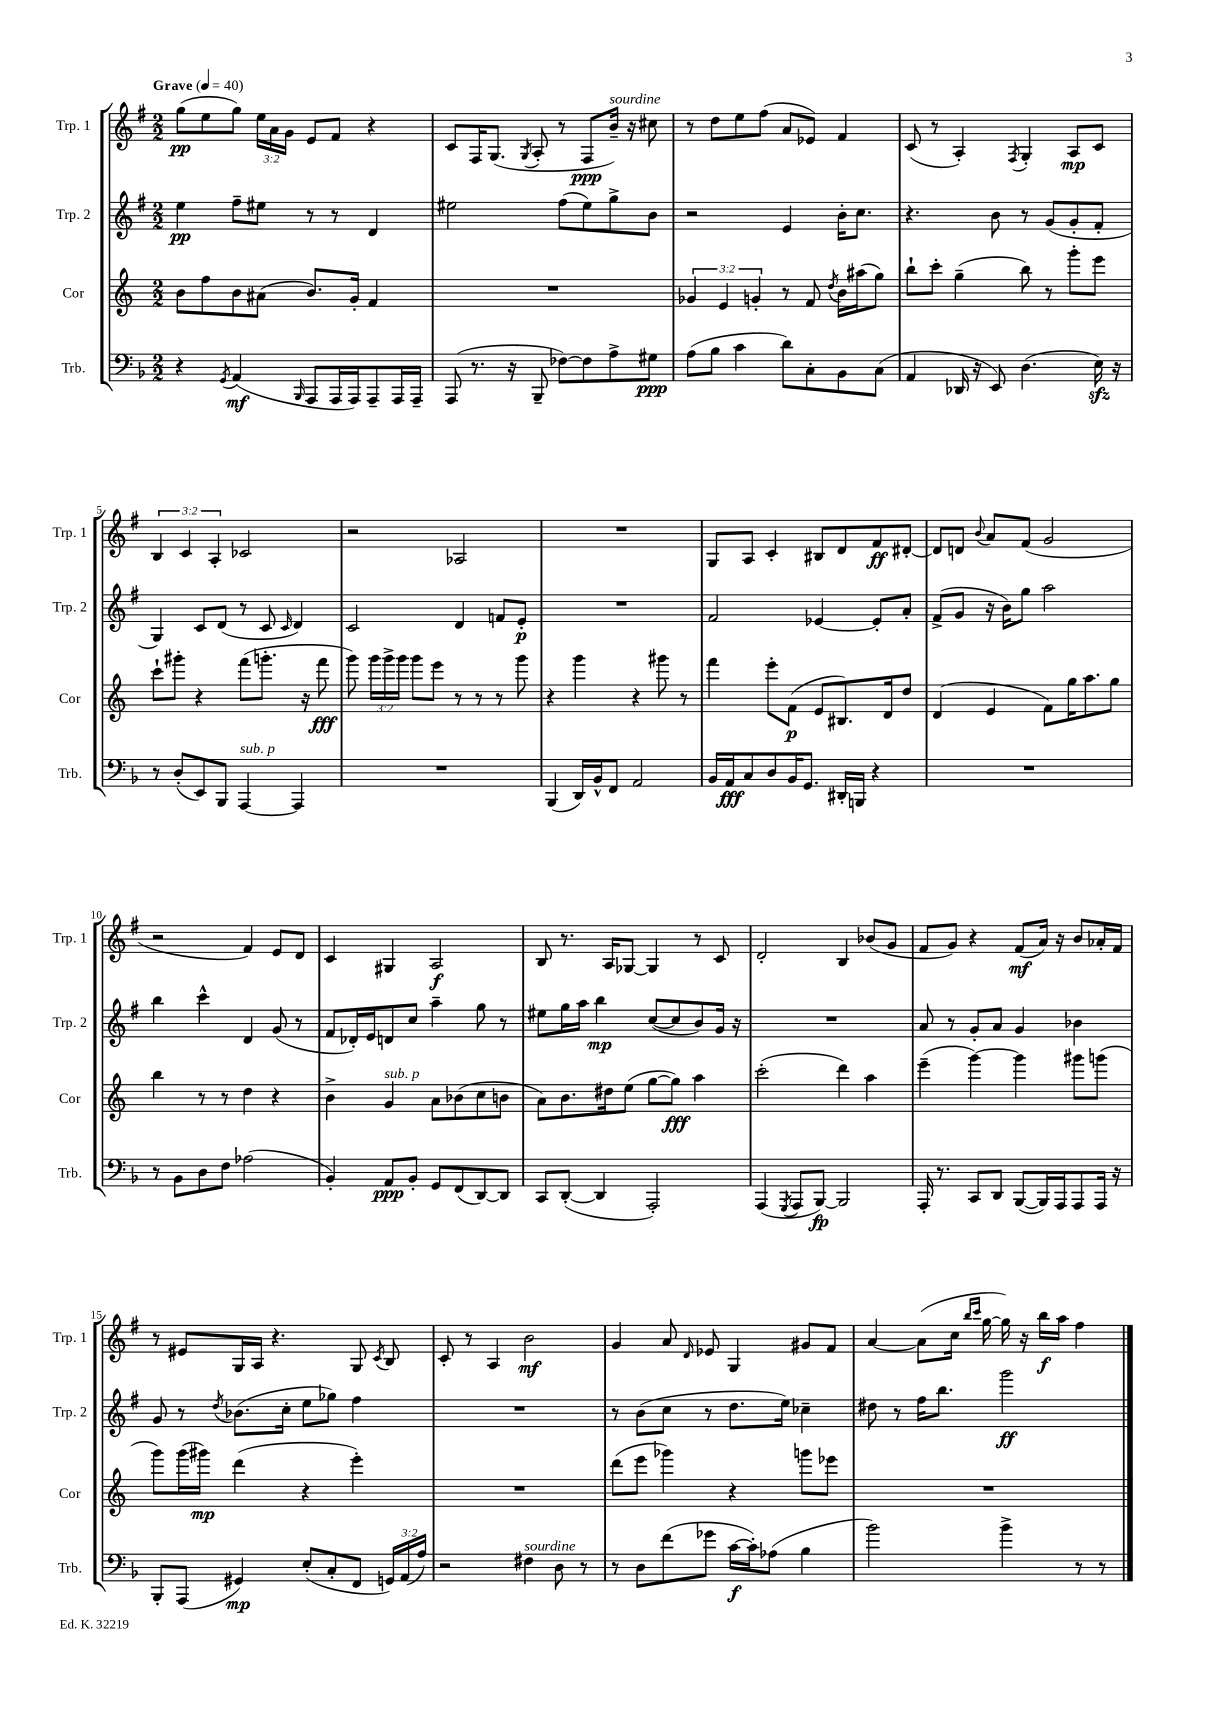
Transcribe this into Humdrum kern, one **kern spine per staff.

**kern	**dynam	**kern	**dynam	**kern	**dynam	**kern	**dynam
*part4	*part4	*part3	*part3	*part2	*part2	*part1	*part1
*staff4	*staff4	*staff3	*staff3	*staff2	*staff2	*staff1	*staff1
*I"Trb.	*	*I"Cor	*	*I"Trp. 2	*	*I"Trp. 1	*
*I'Trb.	*	*I'Cor	*	*I'Trp. 2	*	*I'Trp. 1	*
*clefF4	*	*clefG2	*	*clefG2	*	*clefG2	*
*k[b-]	*	*k[]	*	*k[f#]	*	*k[f#]	*
*M2/2	*	*M2/2	*	*M2/2	*	*M2/2	*
*MM40	*	*MM40	*	*MM40	*	*MM40	*
=1	=1	=1	=1	=1	=1	=1	=1
!	!	!	!	!	!	!LO:TX:a:B:t=Grave	!
4r	.	8b\L	.	4ee\	pp	(8gg\L	pp
.	.	8ff\	.	.	.	8ee\	.
8qGG/	.	.	.	.	.	.	.
(4AA/	mf	8b\	.	8ff#~\L	.	8gg\J)	.
.	.	(8a#X\J	.	8ee#X\J	.	24ee\LL	.
.	.	.	.	.	.	24a\	.
.	.	.	.	.	.	24g\JJ	.
16qqBBB-/	.	.	.	.	.	.	.
8AAA/L	.	8.b/L)	.	8r	.	8e/L	.
16AAA/L	.	.	.	8r	.	8f#/J	.
16AAA/J)	.	16g'/Jk	.	.	.	.	.
8AAA~/	.	4f/	.	4d/	.	4r	.
16AAA/L	.	.	.	.	.	.	.
16AAA~/JJ	.	.	.	.	.	.	.
=2	=2	=2	=2	=2	=2	=2	=2
(8AAA/	.	1r	.	2ee#X\	.	8c/L	.
8.r	.	.	.	.	.	16F#/K	.
.	.	.	.	.	.	(8.G/J	.
16r	.	.	.	.	.	.	.
.	.	.	.	.	.	8qG/	.
8BBB-~/	.	.	.	.	.	8A'/	.
[8F-X\L)	.	.	.	(8ff#\L	.	8r	.
8F-\]	.	.	.	8ee#\)	.	8F#/L	ppp
!	!	!	!	!	!	!LO:TX:a:i:t=sourdine	!
8A^\	.	.	.	8gg^\	.	16b~/Jk)	.
.	.	.	.	.	.	16r	.
8G#X\J	ppp	.	.	8b\J	.	8cc#X\	.
=3	=3	=3	=3	=3	=3	=3	=3
(8A\L	.	6g-X/	.	2r	.	8r	.
8B-\J	.	.	.	.	.	8dd\L	.
.	.	6e/	.	.	.	.	.
4c\	.	.	.	.	.	8ee\	.
.	.	6gn'/	.	.	.	.	.
.	.	.	.	.	.	(8ff#\J	.
8d\L)	.	8r	.	4e/	.	8a/L	.
8C'\	.	8f/	.	.	.	8e-X/J)	.
.	.	8qdd/	.	.	.	.	.
8BB-\	.	16b\LL	.	16b'\KL	.	4f#/	.
.	.	(16aa#X\J	.	8.cc\J	.	.	.
(8C\J	.	8gg\J)	.	.	.	.	.
=4	=4	=4	=4	=4	=4	=4	=4
4AA/	.	8bb`\L	.	4.r	.	(8c/	.
.	.	8ccc'\J	.	.	.	8r	.
16DD-X/	.	(4gg~\	.	.	.	4A'/)	.
16r	.	.	.	.	.	.	.
8EE/)	.	.	.	8b\	.	.	.
.	.	.	.	.	.	8qF#/	.
(4.D\	.	8bb\)	.	8r	.	4G'/	.
.	.	8r	.	(8g/L	.	.	.
.	.	8ggg'\L	.	8g'/	.	8A/L	mp
16Ezz\)	.	8eee\J	.	8f#'/J	.	8c/J	.
16r	.	.	.	.	.	.	.
!!LO:LB:g=z
=5	=5	=5	=5	=5	=5	=5	=5
8r	.	8ccc`\L	.	4G/)	.	6B/	.
(8D'/L	.	8ggg#X'\J	.	.	.	.	.
.	.	.	.	.	.	6c/	.
8EE/)	.	4r	.	8c/L	.	.	.
.	.	.	.	.	.	6A'/	.
8BBB-/J	.	.	.	(8d/J	.	.	.
!LO:TX:a:i:t=sub. p	!	!	!	!	!	!	!
[4AAA/	.	(8fff\L	.	8r	.	2c-X/	.
.	.	8.gggn'\J	.	8c/	.	.	.
.	.	.	.	16qqc/	.	.	.
4AAA/]	.	.	.	4d/)	.	.	.
.	.	16r	.	.	.	.	.
.	.	8fff\	fff	.	.	.	.
=6	=6	=6	=6	=6	=6	=6	=6
1r	.	8ggg\)	.	2c/	.	2r	.
.	.	24ggg\LL	.	.	.	.	.
.	.	24ggg^\	.	.	.	.	.
.	.	24ggg\JJ	.	.	.	.	.
.	.	8ggg\L	.	.	.	.	.
.	.	8eee\J	.	.	.	.	.
.	.	8r	.	4d/	.	2A-X/	.
.	.	8r	.	.	.	.	.
.	.	8r	.	8fn/L	.	.	.
.	.	8ggg\	.	8e'/J	p	.	.
=7	=7	=7	=7	=7	=7	=7	=7
(4BBB-/	.	4r	.	1r	.	1r	.
16DD/LL)	.	4ggg\	.	.	.	.	.
16BB-^^/J	.	.	.	.	.	.	.
8FF/J	.	.	.	.	.	.	.
2AA/	.	4r	.	.	.	.	.
.	.	8ggg#X\	.	.	.	.	.
.	.	8r	.	.	.	.	.
=8	=8	=8	=8	=8	=8	=8	=8
16BB-/LL	.	4fff\	.	2f#/	.	8G/L	.
16AA/J	fff	.	.	.	.	.	.
8C/	.	.	.	.	.	8A/J	.
8D/	.	8eee'\L	.	.	.	4c'/	.
16BB-/K	.	(8f\J	p	.	.	.	.
8.GG/J	.	.	.	.	.	.	.
.	.	8e/L	.	[4e-X/	.	8B#X/L	.
16DD#X'/LL	.	8.B#X/)	.	.	.	8d/	.
16BBBn/JJ	.	.	.	.	.	.	.
4r	.	.	.	8e-'/L]	.	8f#/	ff
.	.	16d/k	.	.	.	.	.
.	.	8dd/J	.	8a'/J	.	[8d#X'/J	.
=9	=9	=9	=9	=9	=9	=9	=9
1r	.	(4d/	.	(8f#^/L	.	8d#/L]	.
.	.	.	.	8g/J	.	8dn/J	.
.	.	.	.	.	.	8qqb/	.
.	.	4e/	.	16r	.	8a/L	.
.	.	.	.	16b\KL)	.	.	.
.	.	.	.	8gg\J	.	(8f#/J	.
.	.	8f\L)	.	2aa\	.	2g/	.
.	.	16gg\K	.	.	.	.	.
.	.	8.aa\	.	.	.	.	.
.	.	8gg\J	.	.	.	.	.
!!LO:LB:g=z
=10	=10	=10	=10	=10	=10	=10	=10
8r	.	4bb\	.	4bb\	.	2r	.
8BB-\L	.	.	.	.	.	.	.
8D\	.	8r	.	4ccc^^\	.	.	.
8F\J	.	8r	.	.	.	.	.
(2A-X\	.	4dd\	.	4d/	.	4f#/)	.
.	.	4r	.	(8g/	.	8e/L	.
.	.	.	.	8r	.	8d/J	.
=11	=11	=11	=11	=11	=11	=11	=11
4BB-'/)	.	4b^\	.	8f#/L	.	4c/	.
.	.	.	.	16d-X'/L)	.	.	.
.	.	.	.	16e/J	.	.	.
!	!	!LO:TX:a:i:t=sub. p	!	!	!	!	!
8AA/L	ppp	4g/	.	8dn/	.	4G#X/	.
8BB-'/J	.	.	.	8cc/J	.	.	.
8GG/L	.	8a\L	.	4aa~\	.	2A/	f
(8FF/	.	(8b-X\	.	.	.	.	.
[8DD/)	.	8cc\	.	8gg\	.	.	.
8DD/J]	.	8bn\J	.	8r	.	.	.
=12	=12	=12	=12	=12	=12	=12	=12
8CC/L	.	8a\L)	.	8ee#X\L	.	8B/	.
([8DD'/J	.	8.b\	.	16gg\L	.	8.r	.
.	.	.	.	16aa\JJ	.	.	.
4DD/]	.	.	.	4bb\	mp	.	.
.	.	16dd#X\k	.	.	.	16A/KL	.
.	.	(8ee\J	.	.	.	[8G-X/J	.
2AAA'/)	.	[8gg\L	.	([8cc/L	.	4G-/]	.
.	.	8gg\J])	fff	8cc/]	.	.	.
.	.	4aa\	.	8b/)	.	8r	.
.	.	.	.	16g/Jk	.	8c/	.
.	.	.	.	16r	.	.	.
=13	=13	=13	=13	=13	=13	=13	=13
(4AAA/	.	(2ccc'\	.	1r	.	2d'/	.
8qGGG/	.	.	.	.	.	.	.
8AAA/L	.	.	.	.	.	.	.
[8BBB-/J)	fp	.	.	.	.	.	.
2BBB-/]	.	4ddd\)	.	.	.	4B/	.
.	.	4aa\	.	.	.	(8b-X/L	.
.	.	.	.	.	.	8g/J	.
=14	=14	=14	=14	=14	=14	=14	=14
16AAA'/	.	(4eee~\	.	8a/	.	8f#/L	.
8.r	.	.	.	.	.	.	.
.	.	.	.	8r	.	8g/J)	.
8CC/L	.	[4ggg\)	.	8g'/L	.	4r	.
8DD/J	.	.	.	8a/J	.	.	.
([8BBB-/L	.	4ggg\]	.	4g/	.	(8f#/L	mf
16BBB-/L])	.	.	.	.	.	16a/Jk)	.
16AAA/J	.	.	.	.	.	16r	.
8AAA/	.	8ggg#X\L	.	4b-X\	.	8b/L	.
16AAA/Jk	.	(8gggn\J	.	.	.	16a-X'/L	.
16r	.	.	.	.	.	16f#/JJ	.
!!LO:LB:g=z
=15	=15	=15	=15	=15	=15	=15	=15
8BBB-'/L	.	8ggg\L)	.	8g/	.	8r	.
(8AAA/J	.	(16ggg\L	.	8r	.	8e#X/L	.
.	.	16ggg#X\JJ)	mp	.	.	.	.
.	.	.	.	8qdd/	.	.	.
4GG#X/)	mp	(4ddd\	.	(8.b-X\L	.	16G/L	.
.	.	.	.	.	.	16A/JJ	.
.	.	.	.	.	.	4.r	.
.	.	.	.	16cc'\Jk	.	.	.
(8E'/L	.	4r	.	8ee\L	.	.	.
8C'/	.	.	.	8gg-X\J)	.	.	.
8FF/J	.	4eee'\)	.	4ff#\	.	8G/	.
.	.	.	.	.	.	8qc/	.
24GGn/LL)	.	.	.	.	.	8B/	.
(24AA/	.	.	.	.	.	.	.
24A/JJ)	.	.	.	.	.	.	.
=16	=16	=16	=16	=16	=16	=16	=16
2r	.	1r	.	1r	.	8c'/	.
.	.	.	.	.	.	8r	.
.	.	.	.	.	.	4A/	.
!LO:TX:a:i:t=sourdine	!	!	!	!	!	!	!
4F#X\	.	.	.	.	.	2b\	mf
8D\	.	.	.	.	.	.	.
8r	.	.	.	.	.	.	.
=17	=17	=17	=17	=17	=17	=17	=17
8r	.	(8ddd\L	.	8r	.	4g/	.
8D\L	.	8eee\J	.	(8b\L	.	.	.
(8f\	.	4ggg-X\)	.	8cc\J	.	8a/	.
.	.	.	.	.	.	16qqd/	.
8g-X\J	.	.	.	8r	.	8e-X/	.
[16c\LL	f	4r	.	8.dd\L	.	4G/	.
16c'\J])	.	.	.	.	.	.	.
(8A-X\J	.	.	.	.	.	.	.
.	.	.	.	16ee\Jk)	.	.	.
4B-\	.	8gggn\L	.	4cc-X~\	.	8g#X/L	.
.	.	8eee-X\J	.	.	.	8f#/J	.
=18	=18	=18	=18	=18	=18	=18	=18
2b-\)	.	1r	.	8dd#X\	.	[4a/	.
.	.	.	.	8r	.	.	.
.	.	.	.	16ff#\KL	.	(8a\L]	.
.	.	.	.	8.bb\J	.	.	.
.	.	.	.	.	.	16cc\Jk	.
.	.	.	.	.	.	16qqbb/LL	.
.	.	.	.	.	.	16qqccc/JJ	.
.	.	.	.	.	.	[16gg\	.
4b-^\	.	.	.	2ggg\	ff	16gg\])	.
.	.	.	.	.	.	16r	.
.	.	.	.	.	.	16bb\LL	f
.	.	.	.	.	.	16aa\JJ	.
8r	.	.	.	.	.	4ff#\	.
8r	.	.	.	.	.	.	.
==	==	==	==	==	==	==	==
*-	*-	*-	*-	*-	*-	*-	*-
